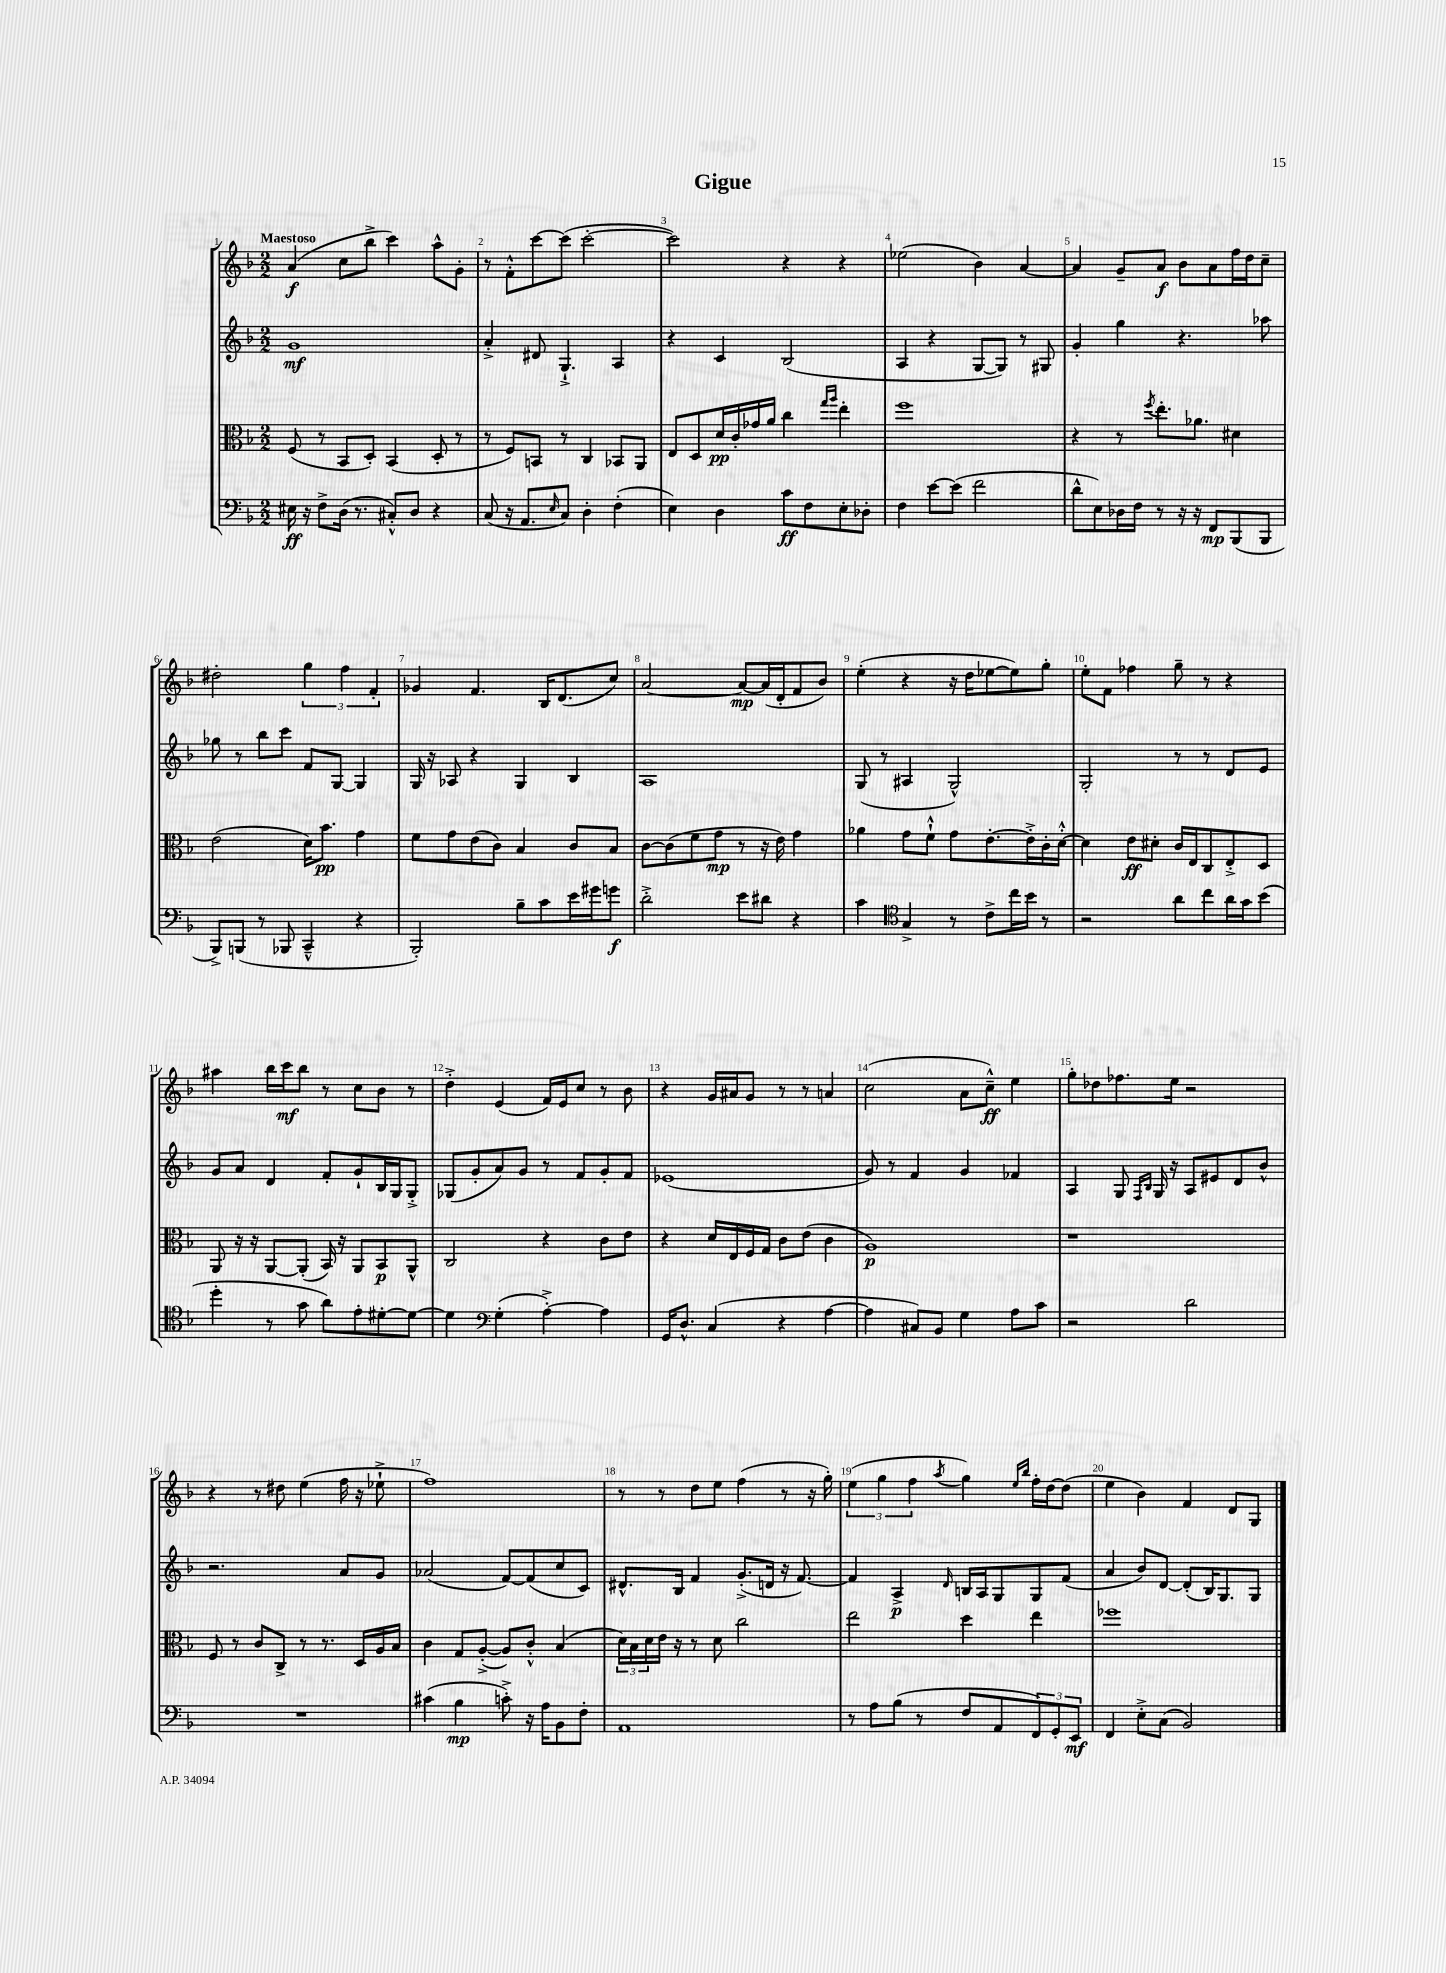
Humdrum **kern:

**kern	**kern	**kern	**kern
*staff4	*staff3	*staff2	*staff1
*clefF4	*clefC3	*clefG2	*clefG2
*k[b-]	*k[b-]	*k[b-]	*k[b-]
*M2/2	*M2/2	*M2/2	*M2/2
16E#	(8F	1g	(4a
16r	.	.	.
8F^	8r	.	.
(16D	8BB-	.	8cc
8.r	.	.	.
.	8D')	.	8bb-^
8C#'^^)	(4BB-	.	4ccc)
8D	.	.	.
4r	8D'	.	8aa^^
.	8r	.	8g'
=	=	=	=
(8C	8r	4a'^	8r
16r	8F)	.	8f'^^
8.AA	.	.	.
.	8BB	8d#	[8ccc
16qqE	.	.	.
8C)	8r	4.G`^	(8ccc]
4D'	4C	.	[2ccc'
(4F'	8BB-	4A	.
.	8AA	.	.
=	=	=	=
4E)	8E	4r	2ccc])
.	8D	.	.
4D	16d	4c	.
.	16c'	.	.
.	16g-	.	.
.	16a	.	.
8c	4cc	(2B-	4r
8F	.	.	.
.	16qqgg	.	.
.	16qqaa	.	.
8E'	4ee'	.	4r
8D-'	.	.	.
=	=	=	=
4F	1ff	4A	(2ee-
[8e	.	4r	.
(8e]	.	.	.
2f	.	[8G	4b-)
.	.	8G])	.
.	.	8r	[4a
.	.	8G#	.
=	=	=	=
8d^^	4r	4g'	4a]
8E)	.	.	.
16D-	8r	4gg	8g~
16F	.	.	.
.	8qff	.	.
8r	8.ee'	.	8a
16r	.	4.r	8b-
16r	8.a-	.	.
8FF	.	.	8a
(8BBB-	4d#	.	16ff
.	.	.	16dd
8BBB-	.	8aa-	8cc~
=	=	=	=
8BBB-^)	(2e	8gg-	2dd#'
(8BBB	.	8r	.
8r	.	8bb-	.
8BBB-	.	8ccc	.
4CC~^^	16d)	8f	6gg
.	8.b-	.	.
.	.	[8G	.
.	.	.	6ff
4r	4g	4G]	.
.	.	.	6f'
=	=	=	=
2BBB-')	8f	16G	4g-
.	.	16r	.
.	8g	8A-	.
.	(8e	4r	4.f
.	8c)	.	.
8B-~	4B-	4G	.
8c	.	.	16B-
.	.	.	(8.d
16e	8c	4B-	.
16g#	.	.	.
8g	8B-	.	8cc)
=	=	=	=
2d'^	[8c	1A	[2a
.	(8c]	.	.
.	8f	.	.
.	8g	.	.
8e	8r	.	8a_
8d#	16r	.	(16a]
.	16e)	.	16d'
4r	4g	.	8f
.	.	.	8b-)
=	=	=	=
4c	4a-	(8G	(4ee'
.	.	8r	.
*clefC4	*	*	*
4G^	8g	4A#	4r
.	8f`^^	.	.
8r	8g	2G^^)	16r
.	.	.	16dd
8c^	[8.e'	.	[8ee-
16cc	.	.	8ee-])
16b-	16e'^]	.	.
8r	16c'	.	8gg'
.	[16d'^^	.	.
=	=	=	=
2r	4d]	2G'	8ee'
.	.	.	8f
.	8e	.	4ff-
.	8d#'	.	.
8a	16c	8r	8gg~
.	16E	.	.
8cc	8C	8r	8r
16a	8E'^	8d	4r
16g	.	.	.
(8b-	8D	8e	.
=	=	=	=
4dd'	8AA	8g	4aa#
.	16r	8a	.
.	16r	.	.
8r	[8AA	4d	16bb-
.	.	.	16ccc
8g	(8AA']	.	8bb-
8a)	16BB-)	8f'	8r
.	16r	.	.
8e'	8AA	8g`	8cc
[8d#'	8BB-	16B-	8b-
.	.	16G	.
8d#_	8AA^^	8G'^	8r
=	=	=	=
4d#]	2C	(8G-	4dd'^
.	.	8g'	.
*clefF4	*	*	*
(4G'	.	8a)	(4e
.	.	8g	.
[4A'^)	4r	8r	16f)
.	.	.	16e
.	.	8f	8cc
4A]	8c	8g'	8r
.	8e	8f	8b-
=	=	=	=
16GG	4r	(1e-	4r
8.D^^	.	.	.
(4C	16d	.	16g
.	16E	.	16a#
.	16F	.	8g
.	16G	.	.
4r	8c	.	8r
.	(8e	.	8r
[4A	4c	.	4a
=	=	=	=
4A]	1A)	8g)	(2cc
.	.	8r	.
8C#)	.	4f	.
8BB-	.	.	.
4G	.	4g	8a
.	.	.	8cc~^^)
8A	.	4f-	4ee
8c	.	.	.
=	=	=	=
2r	1r	4A	8gg'
.	.	.	8dd-
.	.	8G	8.ff-
.	.	16qqF	.
.	.	16qqB-	.
.	.	16G	.
.	.	16r	16ee
2d	.	8A	2r
.	.	8e#	.
.	.	8d	.
.	.	8b-^^	.
=	=	=	=
1r	8F	2.r	4r
.	8r	.	.
.	8c	.	8r
.	8C^	.	8dd#
.	8r	.	(4ee
.	8.r	.	.
.	.	8a	16ff
.	16D	.	16r
.	16A	8g	8ee-`^
.	16B-	.	.
=	=	=	=
(4c#	4c	(2a-	1ff)
4B-	8G	.	.
.	([8A'^	.	.
8c'^)	8A])	[8f)	.
16r	8c'^^	(8f]	.
16A	.	.	.
8BB-	(4B-	8cc	.
8F'	.	8c)	.
=	=	=	=
1AA	24d)	8.d#^^	8r
.	24B-	.	.
.	24d	.	.
.	16e	.	8r
.	16r	16B-	.
.	8r	4f	8dd
.	8d	.	8ee
.	2cc	(8.g'^	(4ff
.	.	16d	.
.	.	16r	8r
.	.	[8.f)	.
.	.	.	16r
.	.	.	16gg')
=	=	=	=
8r	2ee	4f]	(6ee
8A	.	.	.
.	.	.	6gg
(8B-	.	4A^	.
.	.	.	6ff
8r	.	.	.
.	.	16qqd	8qaa
8F	4dd	16B	4gg)
.	.	16A	.
8AA	.	8G	.
.	.	.	16qqee
.	.	.	16qqbb-
12FF)	4ee	8G	16ff'
.	.	.	[16dd
12GG'	.	.	.
.	.	(8f	(8dd]
12EE	.	.	.
=	=	=	=
4FF	1ff-	4a	4ee
8E'^	.	8b-)	4b-)
(8C	.	[8d	.
2BB-)	.	(8d']	4f
.	.	16B-)	.
.	.	8.G	.
.	.	.	8d
.	.	8G	8G
==	==	==	==
*-	*-	*-	*-
